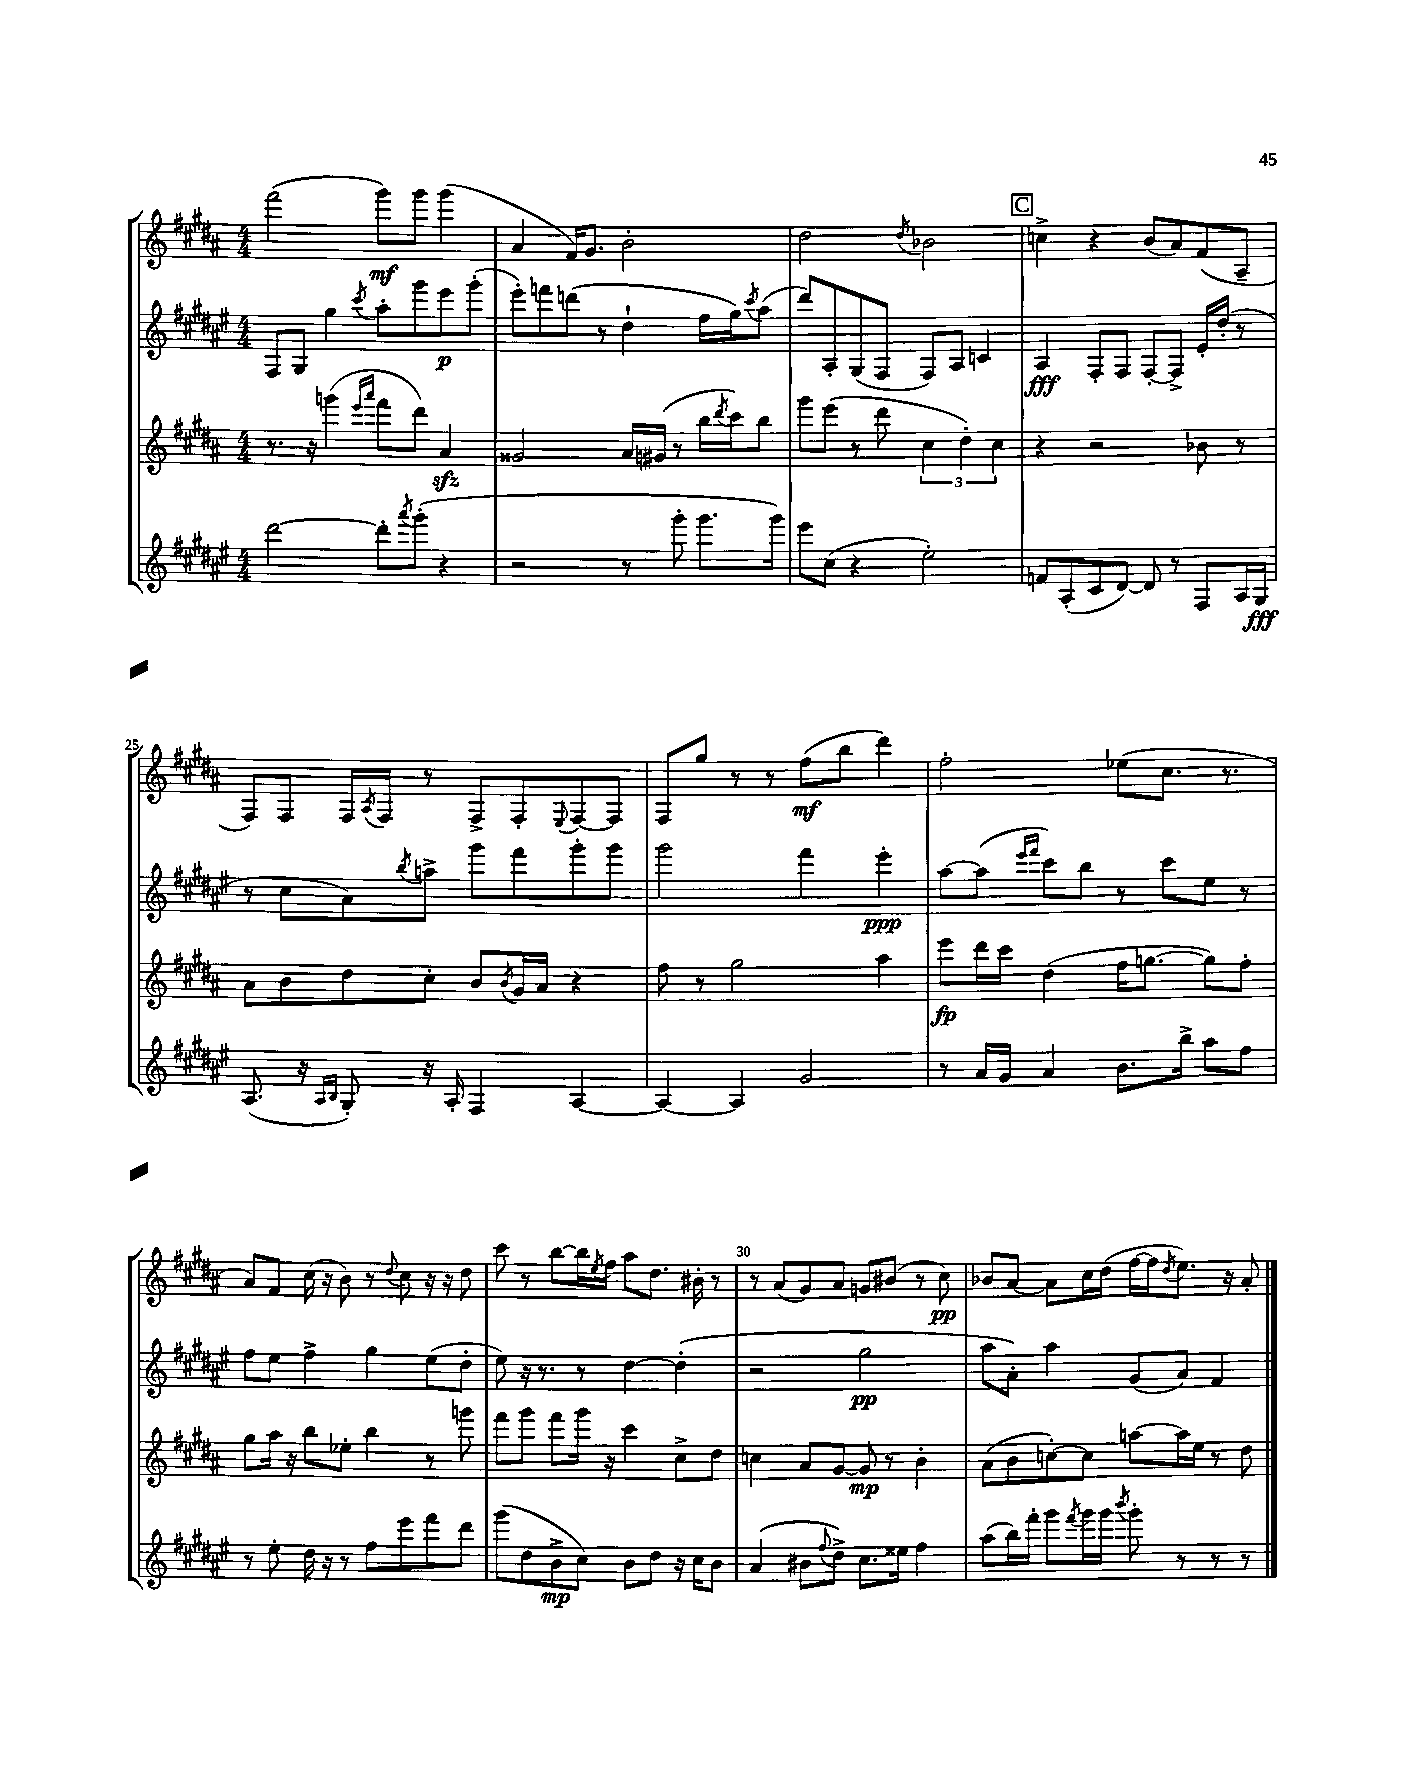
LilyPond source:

<<
\new StaffGroup <<
\new Staff = "s0" {
    \clef treble \key b \major \numericTimeSignature \time 4/4
    fis'''2( gis'''8\mf) gis'''8 gis'''4( |
    ais'4 fis'16) gis'8. b'2-. |
    dis''2 \acciaccatura { dis''8 } bes'2 |
    \mark \markup { \box "C" } c''4-> r4 b'8( ais'8) fis'8( ais8-- |
    fis8) fis8 fis16 \acciaccatura { ais8 } fis16 r8 fis8-> fis8-. \appoggiatura { e8 } fis8~ fis8 |
    fis8 gis''8 r8 r8 fis''8\mf( b''8 dis'''4) |
    fis''2-. ees''8( cis''8. r8. |
    ais'8) fis'8 cis''16( r16 b'8) r8 \appoggiatura { dis''8 } cis''8 r16 r16 dis''8 |
    cis'''8 r8 b''8~ b''16 \acciaccatura { e''8 } fis''16 ais''8 dis''8. bis'16-. r8 |
    r8 ais'8( gis'8) ais'8 g'8 bis'8( r8 cis''8\pp) |
    bes'8 ais'8~ ais'8 cis''16 dis''16( fis''16~ fis''16 \acciaccatura { dis''8 } e''8.) r16 ais'8-. \bar "|." |
}
\new Staff = "s1" {
    \clef treble \key fis \major \numericTimeSignature \time 4/4
    fis8 gis8 gis''4 \acciaccatura { cis'''8 } ais''8-. gis'''8 eis'''8\p gis'''8-.( |
    eis'''8-.) f'''8 d'''8( r8 dis''4-! fis''16 gis''16) \acciaccatura { cis'''8 } ais''8( |
    dis'''8) ais8-. gis8( fis8 fis8) ais8 c'4 |
    \mark \markup { \box "C" } ais4\fff fis8-. fis8 fis8~-. fis8-> eis'16-. dis''16-.( r8 |
    r8 cis''8 ais'8) \acciaccatura { b''8 } a''8-> gis'''8 fis'''8 gis'''8-. gis'''8 |
    gis'''2 fis'''4 eis'''4-.\ppp |
    ais''8~ ais''8( \grace { eis'''16 fis'''16 } cis'''8) b''8 r8 cis'''8 eis''8 r8 |
    fis''8 eis''8 fis''4-> gis''4 eis''8( dis''8-. |
    eis''8) r16 r8. r8 dis''4~ dis''4-.( |
    r2 gis''2\pp |
    ais''8 ais'8-.) ais''4 gis'8( ais'8) fis'4 \bar "|." |
}
\new Staff = "s2" {
    \clef treble \key b \major \numericTimeSignature \time 4/4
    r8. r16 g'''4( \grace { e'''16 ais'''16 } fis'''8 dis'''8) ais'4\sfz |
    gisis'2 ais'16 gis'16( r8 b''16 \acciaccatura { dis'''8 } cis'''16) b''8 |
    gis'''8 e'''8( r8 dis'''8 \tuplet 3/2 { cis''4 dis''4-.) cis''4 } |
    \mark \markup { \box "C" } r4 r2 bes'8 r8 |
    ais'8 b'8 dis''8 cis''8-. b'8 \acciaccatura { b'8 } gis'16 ais'16 r4 |
    fis''8 r8 gis''2 ais''4 |
    e'''8\fp dis'''16 cis'''16 dis''4( fis''16 g''8.~ g''8) fis''8-. |
    gis''8 ais''16 r16 b''8 ees''8-. b''4 r8 g'''8 |
    fis'''8 gis'''8 fis'''8 gis'''16 r16 cis'''4 cis''8-> dis''8 |
    c''4 ais'8 gis'8~ gis'8\mp r8 b'4-. |
    ais'8( b'8 c''8~-.) c''8 a''8~ a''16 e''16 r8 dis''8 \bar "|." |
}
\new Staff = "s3" {
    \clef treble \key fis \major \numericTimeSignature \time 4/4
    dis'''2~ dis'''8-. \acciaccatura { ais'''8 } gis'''8-.( r4 |
    r2 r8 gis'''8-. gis'''8. gis'''16) |
    eis'''8 cis''8( r4 eis''2-.) |
    \mark \markup { \box "C" } f'8 ais8-.( cis'8 dis'8~) dis'8 r8 fis8 ais16 gis16\fff |
    ais8.( r16 \grace { ais16 b16 } gis8-.) r16 ais16-. fis4 ais4~ |
    ais4~ ais4 gis'2 |
    r8 ais'16 gis'16 ais'4 b'8. b''16-> ais''8 fis''8 |
    r8 eis''8-. dis''16 r16 r8 fis''8 eis'''8 fis'''8 dis'''8 |
    gis'''8( dis''8 b'8->\mp cis''8) b'8 dis''8 r16 cis''16 b'8 |
    ais'4( bis'8 \appoggiatura { fis''8 } dis''8->) cis''8. eisis''16 fis''4 |
    ais''8( b''16) fis'''16-. gis'''8 \acciaccatura { fis'''8 } gis'''16 gis'''16 \acciaccatura { b'''8 } gis'''8-. r8 r8 r8 \bar "|." |
}
>>
>>
\layout { \context { \Score currentBarNumber = #21 \override BarNumber.break-visibility = ##(#f #t #t) barNumberVisibility = #(every-nth-bar-number-visible 5) } }
